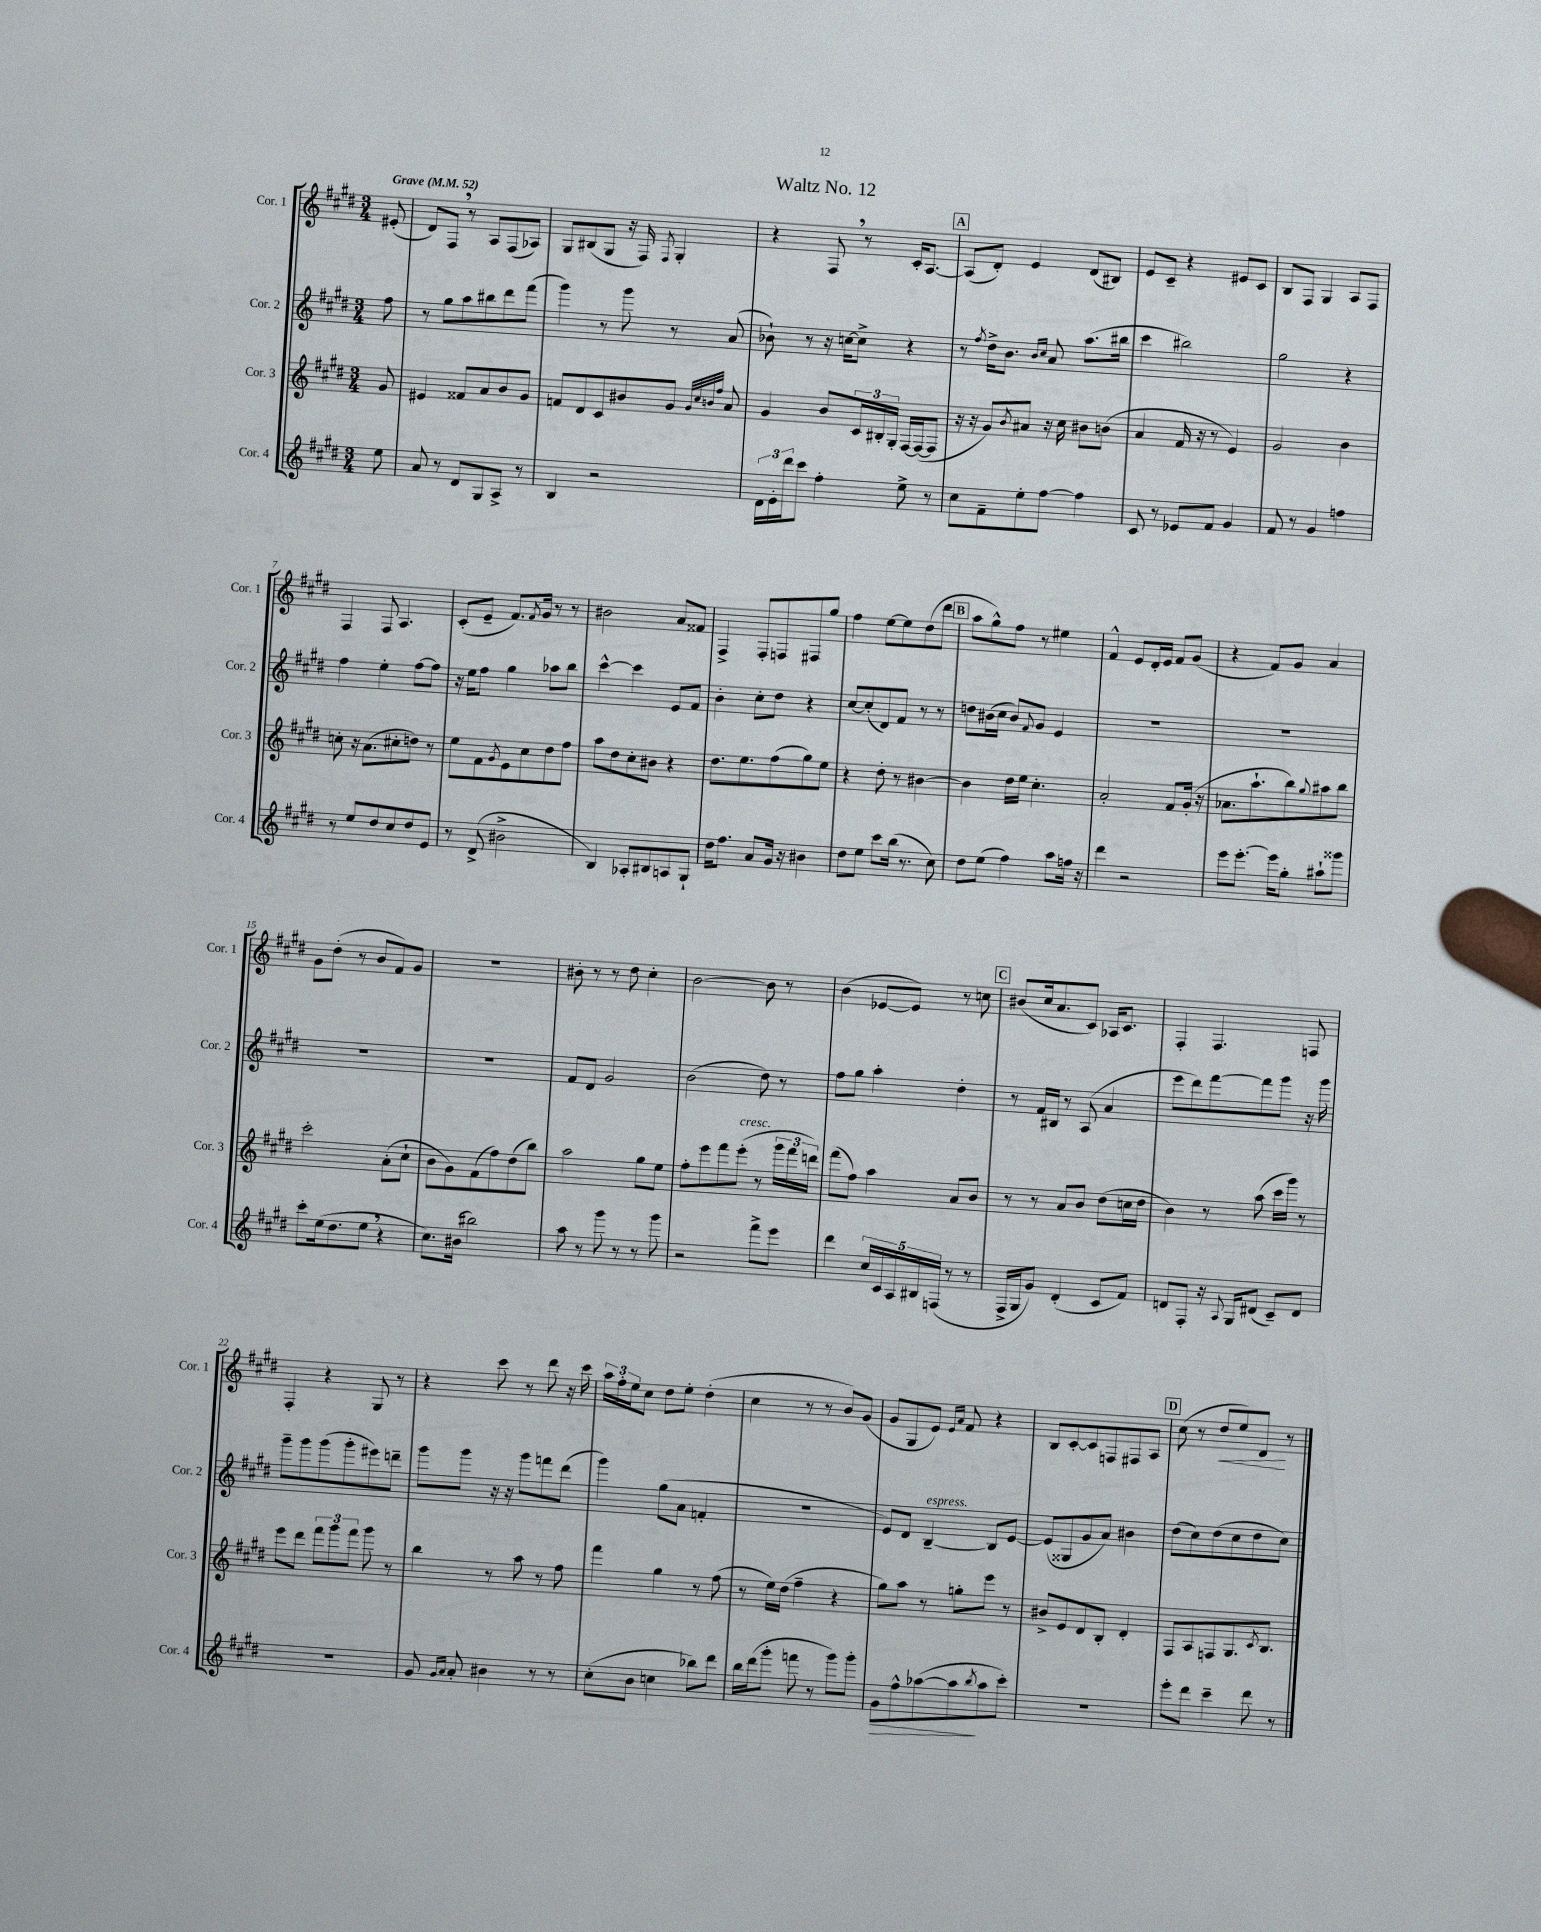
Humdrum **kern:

**kern	**dynam	**kern	**kern	**kern	**dynam
*part4	*part4	*part3	*part2	*part1	*part1
*staff4	*staff4	*staff3	*staff2	*staff1	*staff1
*I"Cor. 4	*	*I"Cor. 3	*I"Cor. 2	*I"Cor. 1	*
*I'Cor. 4	*	*I'Cor. 3	*I'Cor. 2	*I'Cor. 1	*
*clefG2	*	*clefG2	*clefG2	*clefG2	*
*k[f#c#g#d#]	*	*k[f#c#g#d#]	*k[f#c#g#d#]	*k[f#c#g#d#]	*
*M3/4	*	*M3/4	*M3/4	*M3/4	*
*MM52	*	*MM52	*MM52	*MM52	*
=	=	=	=	=	=
!	!	!	!	!LO:TX:a:B:t=Grave	!
8ee\	.	8g#/	8ff#\	(8e#X'/	.
=1	=1	=1	=1	=1	=1
8a/	.	4e#X/	8r	8d#/L)	.
8r	.	.	8gg#\L	8F#,/J	.
8d#/L	.	8f##X/L	8aa\	8r	.
8G#/	.	8a/	8bb#X\	8A/L	.
8A^/J	.	8b/	8ddd#\	(8F#/	.
8r	.	8g#/J	(8fff#\J	8A-X/J)	.
=2	=2	=2	=2	=2	=2
4B/	.	8fn/L	4ggg#\)	8G#/L	.
.	.	8d#/	.	(8B#X/	.
2r	.	8c#/	8r	8G#/J	.
.	.	8b#X/	8ggg#\	16r	.
.	.	.	.	16F#/)	.
.	.	.	.	8qF#/	.
.	.	8g#/J	8r	4G#'/	.
.	.	32qqg#/LLL	.	.	.
.	.	32qqcc#/	.	.	.
.	.	32qqbn/	.	.	.
.	.	32qqff#/JJJ	.	.	.
.	.	8a/	(8a/	.	.
=3	=3	=3	=3	=3	=3
24d#\LL	.	4g#/	8b-X`\)	4r	.
24e'\	.	.	.	.	.
24ddd#\J	.	.	.	.	.
8ccc#\J	.	.	8r	.	.
4ff#'\	.	8b/L	16r	8F#,/	.
.	.	.	[16ccn\KL	.	.
.	.	24c#/L	8cc^\J]	8r	.
.	.	24B#X'/	.	.	.
.	.	24G#'/JJ	.	.	.
8ee^\	.	[16F#/LL	4r	16c#'/KL	.
.	.	(16F#/J_	.	[8.A/J	.
8r	.	8F#/J]	.	.	.
!!LO:REH:place=s1:t=A
=4	=4	=4	=4	=4	=4
8cc#\L	.	16r	8r	(8A/L]	.
.	.	16r	.	.	.
.	.	.	8qff#/	.	.
8f#~\	.	8g#/L)	16dd#^\KL	8d#'/J)	.
.	.	.	8.b\J	.	.
.	.	8qb/	.	.	.
8ee'\	.	8a#X/J	.	4e/	.
.	.	.	16qqb/LL	.	.
.	.	.	16qqcc#/JJ	.	.
[8ff#\J	.	16r	8a/	.	.
.	.	16cc#\	.	.	.
4ff#\]	.	8b#X\L	(8.aa\L	(8d#/L	.
.	.	(8bn\J	.	8B#X/J)	.
.	.	.	16bb#X\Jk	.	.
=5	=5	=5	=5	=5	=5
8c#/	.	4a/	4ccc#\	8e/L	.
8r	.	.	.	8c#~/J	.
8e-X/L	.	16f#/	2bb#X\)	4r	.
.	.	16r	.	.	.
8f#/J	.	8r	.	.	.
4g#/	.	4e/)	.	8e#X/L	.
.	.	.	.	8c#/J	.
=6	=6	=6	=6	=6	=6
8f#/	.	2g#/	2gg#\	8B/L	.
8r	.	.	.	8F#/J	.
4g#/	.	.	.	4G#/	.
4ffn\	.	4b\	4r	8A/L	.
.	.	.	.	8F#/J	.
!!LO:LB:g=z
=7	=7	=7	=7	=7	=7
8r	.	8ccn'\	4ff#\	4F#/	.
8ee/L	.	16r	.	.	.
.	.	(8.a\L	.	.	.
8dd#/	.	.	4ee'\	8F#/	.
8cc#/	.	8cc#X'\	.	4.A/	.
8dd#/	.	8ddn\J)	[8ff#\L	.	.
8e/J	.	8r	8ff#\J]	.	.
=8	=8	=8	=8	=8	=8
8r	.	8ee\L	16r	(8c#'/L	.
.	.	.	16ee\KL	.	.
(8d#^/	.	8f#\	8ff#\J	8e~/J	.
.	.	8qg#/	.	.	.
2b#X^\	.	8e\	4gg#\	8.f#/L)	.
.	.	8cc#\	.	.	.
.	.	.	.	8qf#/	.
.	.	.	.	16g#/Jk	.
.	.	8dd#\	8aa-X\L	8r	.
.	.	8ff#\J	8bb\J	8r	.
=9	=9	=9	=9	=9	=9
4B/)	.	8aa\L	[4ccc#^^\	2b#X\	.
.	.	8dd#\	.	.	.
8A-X'/L	.	8cc#'\	4ccc#\]	.	.
8B#X/	.	8b#X\J	.	.	.
8An/	.	4r	8e/L	8a/L	.
8G#`/J	.	.	8f#/J	8f##X/J	.
=10	=10	=10	=10	=10	=10
16dd#\KL	.	8.dd#\L	4b'\	4F#^/	.
8.ff#\J	.	.	.	.	.
.	.	8.ee\	.	.	.
8a/L	.	.	8cc#'\L	8F#'/L	.
16g#/Jk	.	(8ff#\	8dd#\J	8Fn/	.
16r	.	.	.	.	.
4b#X\	.	8gg#\)	4r	8F#X/	.
.	.	8ee\J	.	8gg#/J	.
=11	=11	=11	=11	=11	=11
8dd#\L	.	4r	[8cc#/L	4ff#\	.
8ee\J	.	.	(8cc#'/]	.	.
8ccc#\L	.	8dd#'\	8d#/)	[8ee\L	.
(16bb\Jk	.	8r	8f#/J	8ee\]	.
8.r	.	.	.	.	.
.	.	[4b#X\	8r	(8dd#\	.
8cc#\)	.	.	8r	8ddd#\J	.
!!LO:REH:place=s1:t=B
=12	=12	=12	=12	=12	=12
8dd#\L	.	4b#\]	8ddn\L	8aa\L	.
(8ee\J	.	.	(16b#X\L	8gg#^^\)	.
.	.	.	16cc#\JJ	.	.
4ff#\)	.	16dd#\LL	8b#/L)	8ff#\J	.
.	.	16ee\JJ	.	.	.
.	.	.	8qqf#/	.	.
.	.	4.cc#'\	8g#/J	8r	.
8aa\L	.	.	4e/	4ee#X\	.
16ffn\Jk	.	.	.	.	.
16r	.	.	.	.	.
=13	=13	=13	=13	=13	=13
4ddd#\	.	2a'/	2.r	4f#^^/	.
2r	.	.	.	8e/L	.
.	.	.	.	16d#'/L	.
.	.	.	.	16e/JJ	.
.	.	8f#/L	.	8f#/L	.
.	.	(16g#'/Jk	.	(8g#/J	.
.	.	16r	.	.	.
=14	=14	=14	=14	=14	=14
8eee\L	.	8.a-X\L	2.r	4r	.
[8.eee'\J	.	.	.	.	.
.	.	8.aa`\	.	.	.
.	.	.	.	8f#/L)	.
16eee\KL]	.	.	.	.	.
8gg#'\J	.	8bb\)	.	8g#/J	.
.	.	8qqgg#/	.	.	.
8aa#X`\L	.	8aa#X\	.	4a/	.
8ggg##X\J	.	8bb\J	.	.	.
!!LO:LB:g=z
=15	=15	=15	=15	=15	=15
8ccc#'\L	.	2ccc#'\	2.r	8g#\L	.
(16ee\k	.	.	.	(8dd#'\J	.
8.dd#\	.	.	.	.	.
.	.	.	.	8r	.
8ee,\J	.	.	.	8b/L	.
4r	.	(8a'\L	.	8f#/)	.
.	.	8cc#`\J	.	8g#/J	.
=16	=16	=16	=16	=16	=16
8.cc#\L)	.	8b\L	2.r	2.r	.
.	.	8g#\)	.	.	.
(16b#X\Jk	.	.	.	.	.
2bb#X\)	.	(8f#\	.	.	.
.	.	8ff#\)	.	.	.
.	.	(8dd#\	.	.	.
.	.	8bb\J)	.	.	.
=17	=17	=17	=17	=17	=17
8aa\	.	2aa\	8f#/L	8b#X'\	.
8r	.	.	8d#/J	8r	.
8ggg#\	.	.	2g#/	8r	.
8r	.	.	.	8dd#\	.
8r	.	8gg#\L	.	4cc#'\	.
8ggg#\	.	8ee\J	.	.	.
=18	=18	=18	=18	=18	=18
2r	.	8ff#'\L	(2b\	[2b\	.
.	.	8eee\	.	.	.
.	.	8fff#\	.	.	.
!	!	!LO:TX:a:i:t=cresc.	!	!	!
.	.	(8eee'\J	.	.	.
8fff#^\L	.	8r	8dd#\)	8b\]	.
8eee\J	.	24ggg#\LL	8r	8r	.
.	.	24fff#\	.	.	.
.	.	24dddn\JJ)	.	.	.
=19	=19	=19	=19	=19	=19
4ddd#\	.	(8fff#\L	8ff#\L	(4b\	.
.	.	8ff#\J)	8gg#\J	.	.
20cc#/LL	.	4aa\	4aa'\	[8e-X/L	.
20c#/	.	.	.	.	.
20A/	.	.	.	.	.
.	.	.	.	8e-/J])	.
20B#X/	.	.	.	.	.
(20Fn/JJ	.	.	.	.	.
8r	.	8a/L	4dd#'\	8r	.
8r	.	8b/J	.	8ccn\	.
!!LO:REH:place=s1:t=C
=20	=20	=20	=20	=20	=20
16F#^/LL	.	8r	8r	(8b#X/L	.
16G#/J	.	.	.	.	.
8g#/J)	.	8r	16f#/LL	16cc#/k	.
.	.	.	16B#X/JJ	8.a/	.
(4d#'/	.	8a/L	8r	.	.
.	.	8b/J	(8A/	8c#/J)	.
8c#/L	.	(8dd#\L	4a/	16A-X/KL	.
.	.	.	.	8.c#/J	.
8f#/J)	.	16ccn\L	.	.	.
.	.	16dd#\JJ	.	.	.
=21	=21	=21	=21	=21	=21
8dn/L	.	4b\)	8eee\L	4F#'/	.
8F#'/J	.	.	8ddd#\)	.	.
16r	.	8r	[8fff#\	4.F#/	.
8qqA/	.	.	.	.	.
16G#/KL	.	.	.	.	.
(8d#X/J	.	(8aa\	8fff#\]	.	.
8c#~/L)	.	16ccc#\LL	8ggg#\J	.	.
.	.	16ggg#\JJ)	.	.	.
8d#/J	.	8r	16r	8Fn/	.
.	.	.	16ggg#\	.	.
!!LO:LB:g=z
=22	=22	=22	=22	=22	=22
2.r	.	8eee\L	8ggg#~\L	4F#'/	.
.	.	8ddd#\J	8ggg#\	.	.
.	.	12fff#\L	(8ggg#\	4r	.
.	.	12ggg#\	.	.	.
.	.	.	8ggg#'\	.	.
.	.	12fff#\J	.	.	.
.	.	8ggg#\	8eee#X\)	8G#/	.
.	.	8r	8dddn~\J	8r	.
=23	=23	=23	=23	=23	=23
8g#/	.	4bb\	8ggg#\L	4r	.
16qqg#/LL	.	.	.	.	.
16qqa/JJ	.	.	.	.	.
8a'/	.	.	8ggg#\J	.	.
4b#X\	.	8r	16r	8ccc#\	.
.	.	.	16r	.	.
.	.	8aa\	8ggg#\L	8r	.
8r	.	8r	8fffn\	8ddd#\	.
8r	.	8ff#\	(8ddd#\J	16r	.
.	.	.	.	16ccc#\	.
=24	=24	=24	=24	=24	=24
(8cc#'\L	.	4fff#\	4ggg#\)	24aa\LL	.
.	.	.	.	24ff#'\	.
.	.	.	.	24ee\J	.
8b\J	.	.	.	8cc#\J	.
4ccn\	.	4gg#\	(8gg#\L	8dd#\L	.
.	.	.	8a\J	8ee'\J	.
8bb-X\L)	.	8r	4fn'/	(4dd#'\	.
8ddd#\J	.	(8ff#\	.	.	.
=25	=25	=25	=25	=25	=25
16bb\LL	.	8r	2.r	4cc#\	.
(16ddd#\J	.	.	.	.	.
8ggg#'\J	.	16ee\LL)	.	.	.
.	.	(16dd#\JJ	.	.	.
8fffn\	.	4ff#~\	.	8r	.
8r	.	.	.	8r	.
8ggg#\L)	.	4r	.	8b/L)	.
8ggg#'\J	.	.	.	(8g#/J	.
=26	=26	=26	=26	=26	=26
!	!LO:HP:b	!	!	!	!
8g#\L	>	8gg#\L)	8e/L)	8g#/L	.
8ff#^^\	.	8aa\J	8d#/J	8G#/	.
!	!	!	!LO:TX:a:i:t=espress.	!	!
([8aa-X\	.	8r	[4B~/	8e/J)	.
.	.	.	.	16qqe/LL	.
.	.	.	.	16qqa/JJ	.
8aa-\]	.	8ggn'\L	.	8f#/	.
8qbb/	.	.	.	.	.
8aa-\	]	8eee\J	8B/L]	4r	.
8ccc#'\J)	.	8r	[8e/J	.	.
=27	=27	=27	=27	=27	=27
2.r	.	8b#X^/L	(8e/L]	8B/L	.
.	.	8e/	8G##X/	[8c#'/	.
.	.	8d#/	8g#/	8c#/]	.
.	.	8B'/J	8a/J)	8Fn/	.
.	.	4d#'/	4b#X\	8F#X/	.
.	.	.	.	8A/J	.
!!LO:REH:place=s1:t=D
=28	=28	=28	=28	=28	=28
8eee'\L	.	8F#/L	(8dd#\L	(8cc#\	.
8ddd#\J	.	8A/	8cc#\)	8r	.
!	!	!	!	!	!LO:HP:b
4ccc#~\	.	8Fn/	(8dd#\	8dd#/L	<
.	.	8.G#/	8cc#\	8ee/)	.
8ddd#\	.	.	8dd#\	8d#/J	.
.	.	8qc#/	.	.	.
.	.	8.B/J	.	.	.
8r	.	.	8cc#\J)	8r	[
==	==	==	==	==	==
*-	*-	*-	*-	*-	*-
